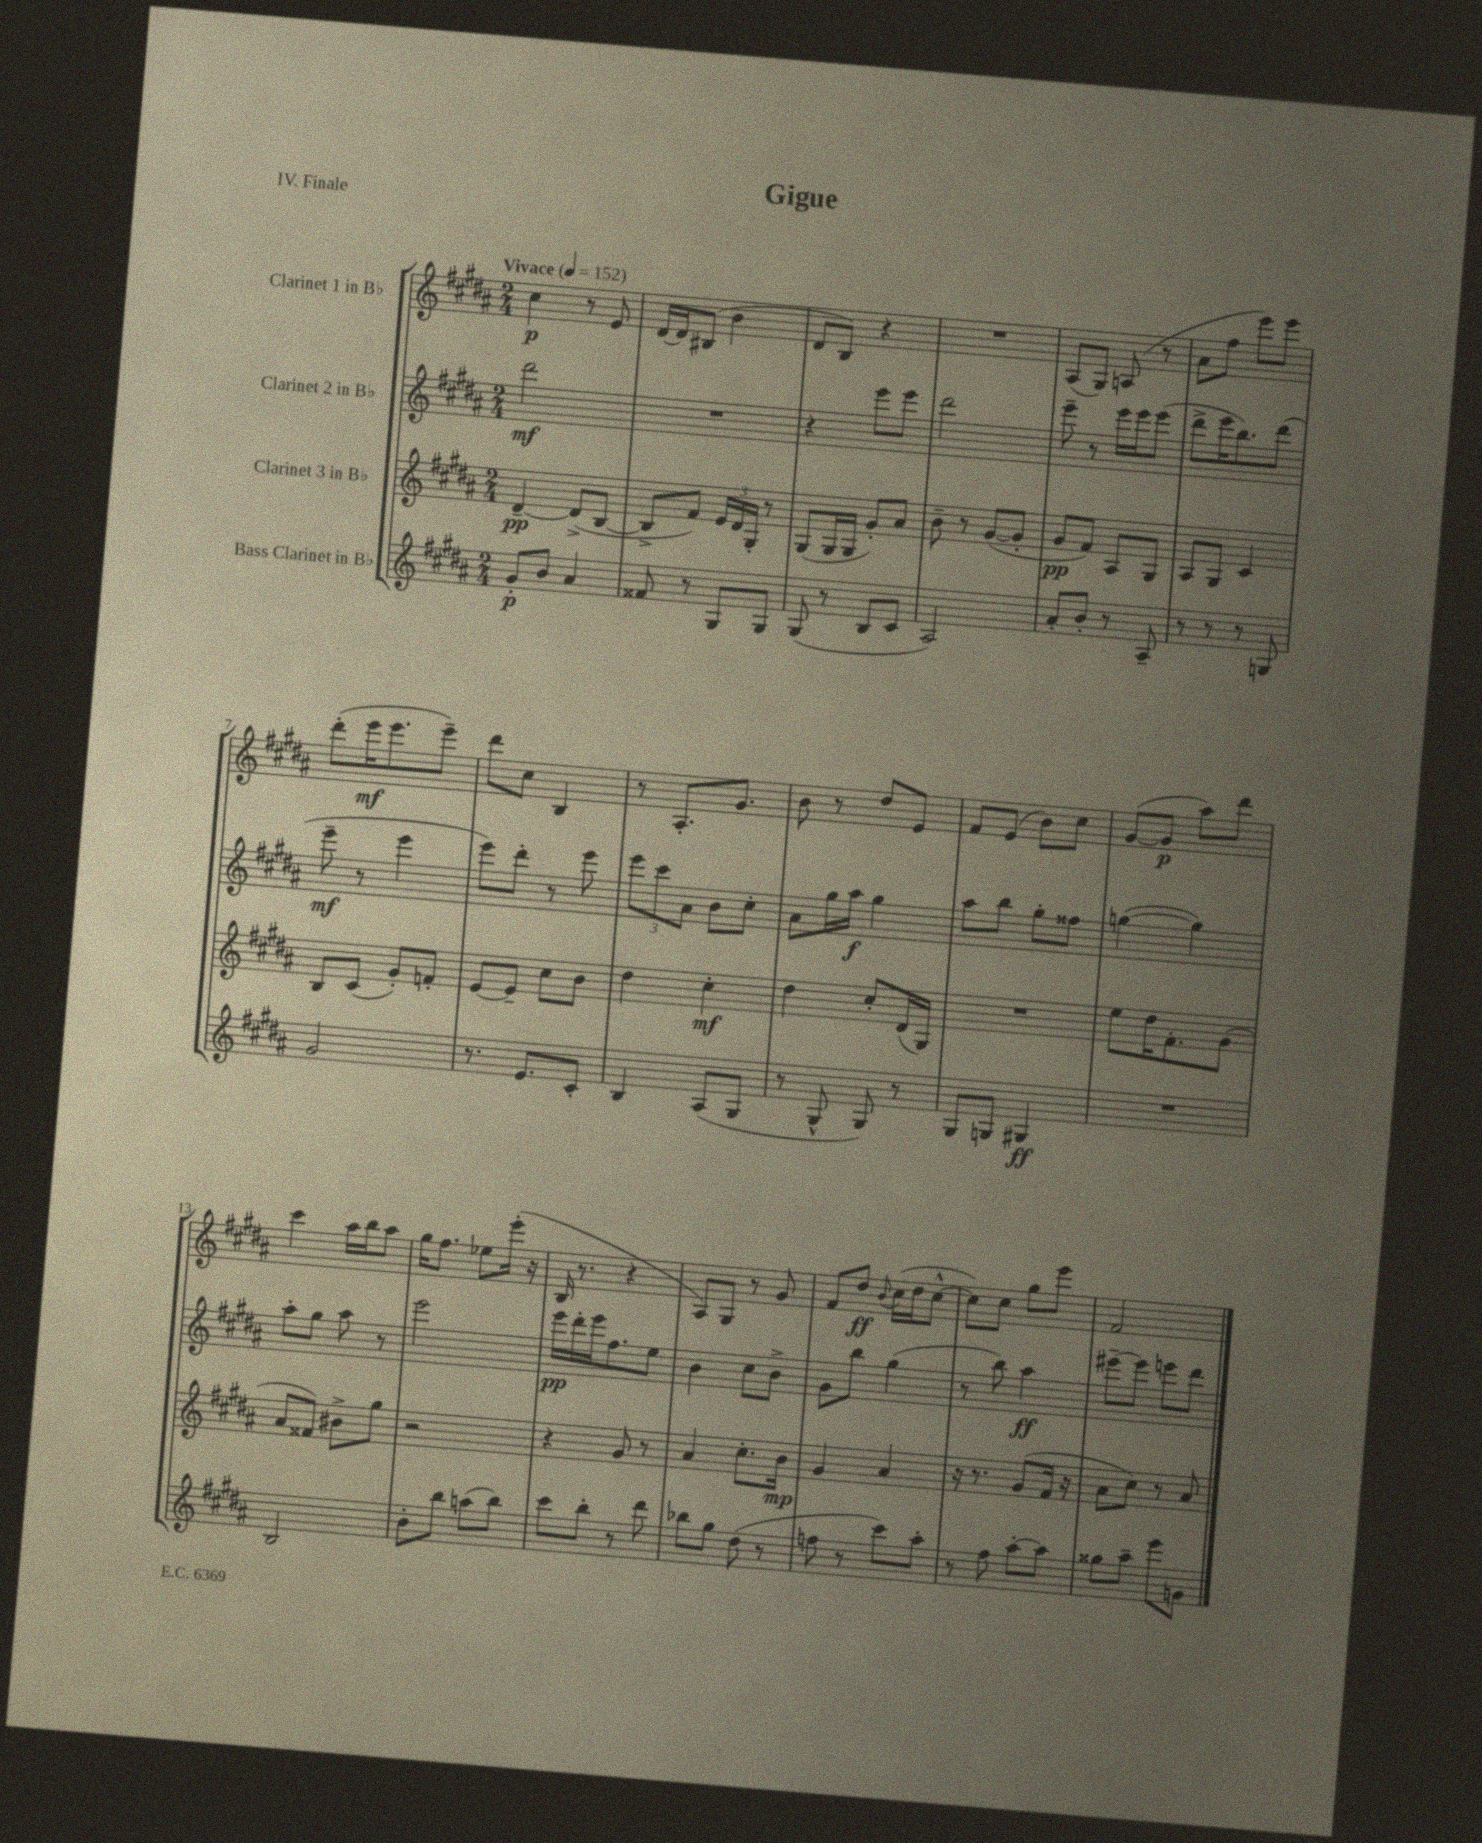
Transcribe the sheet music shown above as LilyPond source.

\header { title = "Gigue" piece = "IV. Finale" }
<<
\new StaffGroup <<
\new Staff = "s0" \with { instrumentName = "Clarinet 1 in Bb" } {
    \clef treble \key b \major \numericTimeSignature \time 2/4 \tempo "Vivace" 4 = 152
    cis''4\p r8 e'8 |
    dis'16~ dis'16 bis8( b'4 |
    dis'8 b8) r4 |
    R2 |
    ais8( gis8) a8( r8 |
    ais'8 fis''8 e'''8) e'''8 |
    dis'''8-.( e'''16\mf e'''8. e'''8--) |
    dis'''8 cis''8 b4 |
    r8 ais8.-. gis'8. |
    b'8 r8 dis''8 e'8 |
    fis'8 e'8( b'8) cis''8 |
    gis'8~( gis'8\p ais''8) dis'''8 |
    cis'''4 ais''16 b''16 ais''8 |
    gis''16 fis''8. ees''8 e'''16-.( r16 |
    b16 r8. r4 |
    ais8) gis8 r8 gis'8 |
    fis'8 dis''8\ff \appoggiatura { b'8 } cis''16( dis''16 cis''8~-^ |
    cis''8) cis''8 gis''8 e'''8 |
    fis'2 \bar "|." |
}
\new Staff = "s1" \with { instrumentName = "Clarinet 2 in Bb" } {
    \clef treble \key b \major \numericTimeSignature \time 2/4
    dis'''2\mf |
    R2 |
    r4 e'''8 e'''8 |
    dis'''2 |
    e'''8-- r8 e'''16 e'''16 e'''8( |
    dis'''8-> e'''16 b''8.) dis'''8( |
    e'''8--\mf r8 e'''4 |
    e'''8) dis'''8-. r8 e'''8 |
    \tuplet 3/2 { e'''8 cis'''8 ais'8 } b'8 cis''8-. |
    ais'8 gis''16 ais''16\f gis''4 |
    ais''8 b''8 gis''8-. fisis''8 |
    g''4~( g''4) |
    ais''8-. gis''8 ais''8 r8 |
    e'''2 |
    e'''16\pp dis'''16-. e'''16 fis''8. e''8 |
    b'4 cis''8 b'8-> |
    gis'8 b''8 gis''4( |
    r8 b''8) ais''4\ff |
    eis'''8~-- eis'''8 e'''8 dis'''8 \bar "|." |
}
\new Staff = "s2" \with { instrumentName = "Clarinet 3 in Bb" } {
    \clef treble \key b \major \numericTimeSignature \time 2/4
    dis'4~--\pp dis'8->( b8~ |
    b8-> fis'8) \tuplet 3/2 { e'16 dis'16 gis16-. } r8 |
    gis8( gis16 gis16 gis'8-.) ais'8 |
    b'8-- r8 gis'8~( gis'8-. |
    gis'8\pp fis'8) ais8 gis8 |
    ais8 gis8 cis'4 |
    b8 cis'8( gis'8-.) f'8-. |
    e'8~ e'8-- cis''8 b'8 |
    dis''4 cis''4-.\mf |
    dis''4 cis''8-. dis'16( gis16) |
    R2 |
    e''8 dis''16 fis'8.-. gis'8( |
    ais'8 fisis'8) bis'8-> gis''8 |
    r2 |
    r4 gis'8 r8 |
    ais'4 cis''8.-. b'16\mp |
    gis'4 ais'4 |
    r16 r8. gis'8( fis'16 r16 |
    ais'8 cis''8) r8 ais'8 \bar "|." |
}
\new Staff = "s3" \with { instrumentName = "Bass Clarinet in Bb" } {
    \clef treble \key b \major \numericTimeSignature \time 2/4
    gis'8-.\p b'8 ais'4 |
    fisis'8 r8 gis8 gis8 |
    gis8( r8 b8 cis'8 |
    ais2) |
    ais'8-. b'8-. r8 ais8-- |
    r8 r8 r8 g8 |
    gis'2 |
    r8. e'8. cis'8-. |
    b4 ais8( gis8 |
    r8 gis8-^ gis8) r8 |
    gis8 g8 gis4\ff |
    R2 |
    b2 |
    b'8-. b''8 a''8( b''8) |
    cis'''8 b''8-. r8 dis'''8 |
    bes''8 gis''8 dis''8( r8 |
    f''8 r8 cis'''8) ais''8-. |
    r8 fis''8 ais''8~-. ais''8 |
    gisis''8 ais''8-- e'''8 g'8 \bar "|." |
}
>>
>>
